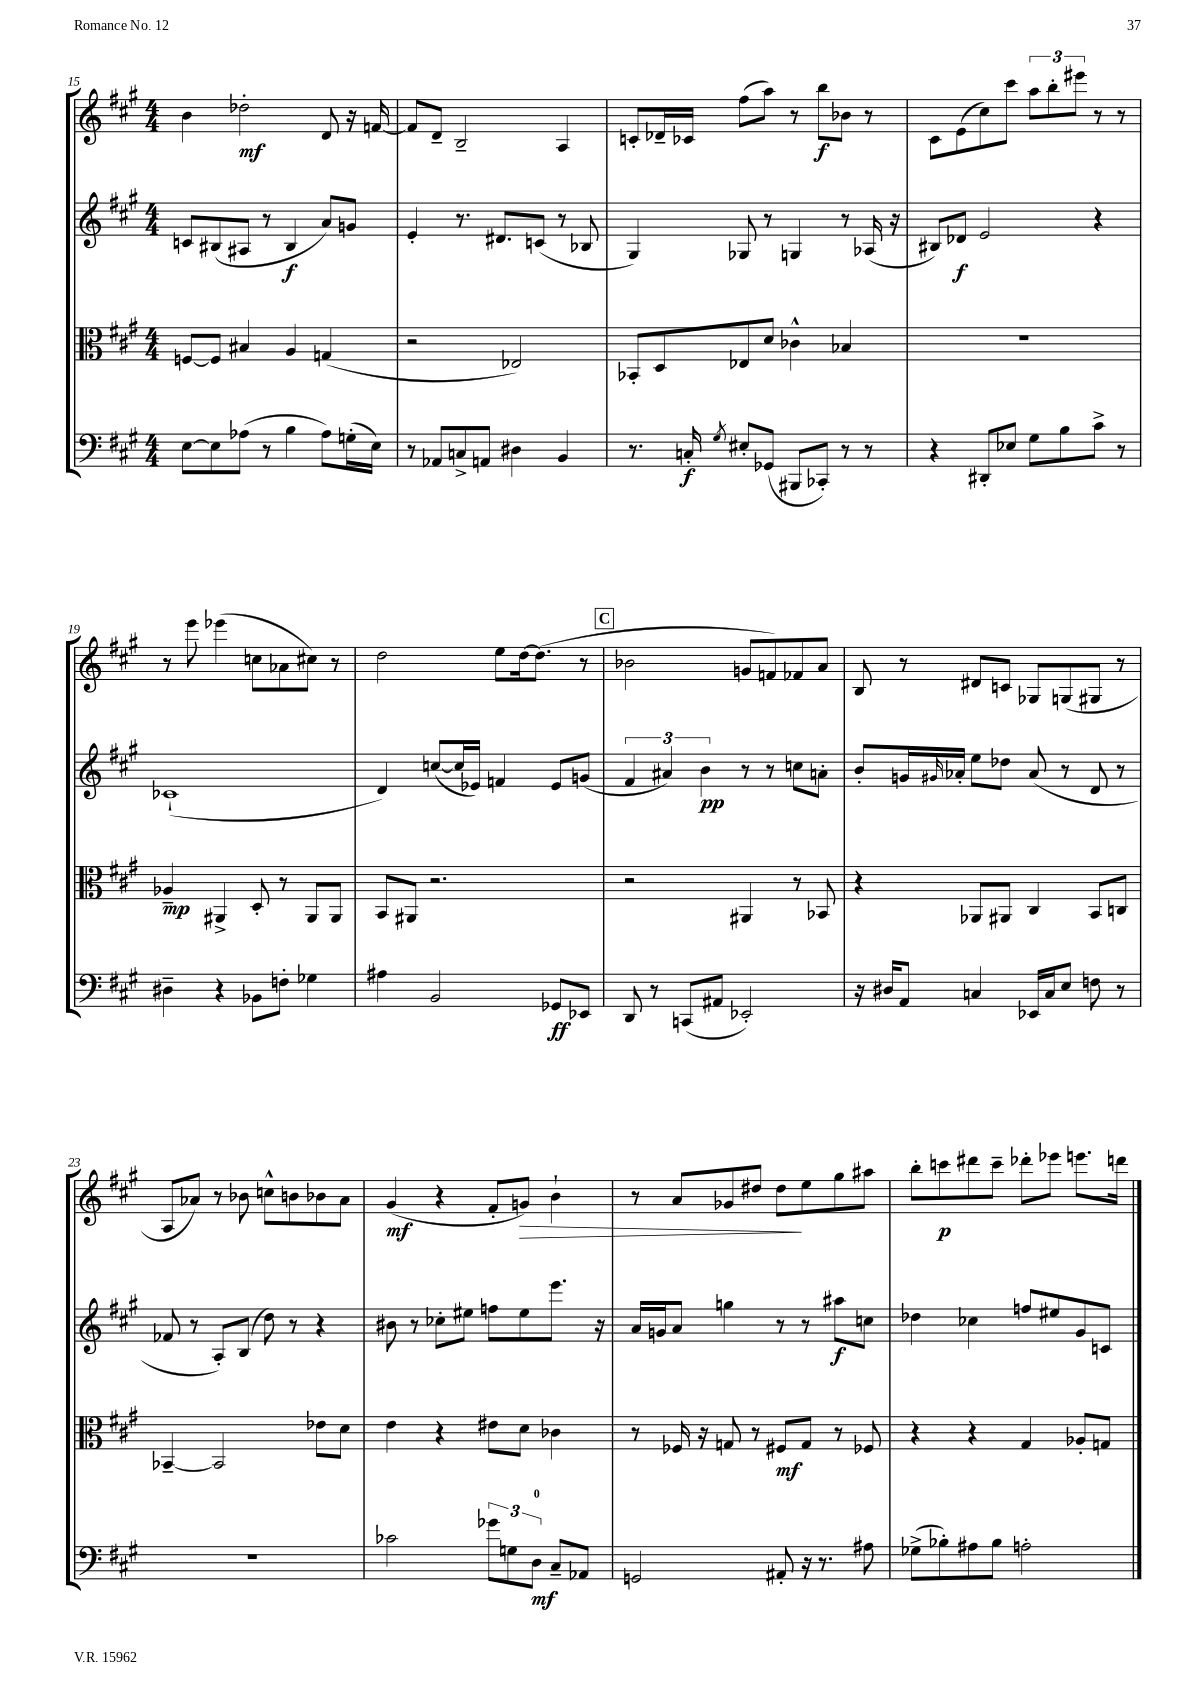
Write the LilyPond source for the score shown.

<<
\new StaffGroup <<
\new Staff = "s0" {
    \clef treble \key a \major \numericTimeSignature \time 4/4
    b'4 des''2-.\mf d'8 r16 f'16~ |
    f'8 d'8-- b2-- a4 |
    c'8-. des'16-- ces'16 fis''8( a''8) r8 b''8\f bes'8 r8 |
    cis'8 e'8( cis''8) cis'''8 \tuplet 3/2 { a''8 b''8-. eis'''8 } r8 r8 |
    r8 e'''8 ees'''4( c''8 aes'8 cis''8) r8 |
    d''2 e''8 d''16~ d''8.( r8 |
    \mark \markup { \box "C" } bes'2 g'8 f'8) fes'8 a'8 |
    b8 r8 dis'8 c'8 ges8 g8( gis8 r8 |
    a8 aes'8) r8 bes'8 c''8-^ b'8 bes'8 aes'8 |
    gis'4\mf( r4 fis'8-. g'8\>) b'4-! |
    r8 a'8 ges'8 dis''8 dis''8\! e''8 gis''8 ais''8 |
    b''8-. c'''8\p dis'''8 c'''8-- des'''8-. ees'''8 e'''8. d'''16 \bar "|." |
}
\new Staff = "s1" {
    \clef treble \key a \major \numericTimeSignature \time 4/4
    c'8 bis8( ais8 r8 bis4\f a'8) g'8 |
    e'4-. r8. dis'8. c'8( r8 bes8 |
    gis4) ges8 r8 g4 r8 aes16( r16 |
    bis8) des'8\f e'2 r4 |
    ces'1-!( |
    d'4) c''8~( c''16 ees'16) f'4 ees'8 g'8( |
    \mark \markup { \box "C" } \tuplet 3/2 { fis'4 ais'4) b'4\pp } r8 r8 c''8 a'8-. |
    b'8-. g'16 \grace { gis'16 } aes'16-. e''8 des''8 aes'8( r8 d'8 r8 |
    fes'8 r8 a8-.) b8( d''8) r8 r4 |
    bis'8 r8 ces''8-. eis''8 f''8 eis''8 e'''8. r16 |
    a'16 g'16 a'8 g''4 r8 r8 ais''8\f c''8 |
    des''4 ces''4 f''8 eis''8 gis'8 c'8 \bar "|." |
}
\new Staff = "s2" {
    \clef alto \key a \major \numericTimeSignature \time 4/4
    f8~ f8 bis4 a4 g4( |
    r2 ees2) |
    bes,8-. d8 ees8 d'8 ces'4-^ bes4 |
    R1 |
    aes4--\mp ais,4-> d8-. r8 ais,8 ais,8 |
    b,8 ais,8 r2. |
    \mark \markup { \box "C" } r2 ais,4 r8 bes,8 |
    r4 aes,8 ais,8 cis4 b,8 c8 |
    bes,4~-- bes,2 ees'8 d'8 |
    e'4 r4 eis'8 d'8 ces'4 |
    r8 fes16 r16 g8 r8 fis8\mf g8 r8 fes8 |
    r4 r4 gis4 aes8-. g8 \bar "|." |
}
\new Staff = "s3" {
    \clef bass \key a \major \numericTimeSignature \time 4/4
    e8~ e8 aes8( r8 b4 aes8) g16-.( e16) |
    r8 aes,8 c8-> a,8 dis4 b,4 |
    r8. c16-.\f \acciaccatura { gis8 } eis8-. ges,8( bis,,8 ces,8-.) r8 r8 |
    r4 dis,8-. ees8 gis8 b8 cis'8-> r8 |
    dis4-- r4 bes,8 f8-. ges4 |
    ais4 b,2 ges,8\ff ees,8 |
    \mark \markup { \box "C" } d,8 r8 c,8( ais,8 ees,2-.) |
    r16 dis16 a,8 c4 ees,16 c16 e8 f8 r8 |
    R1 |
    ces'2 \tuplet 3/2 { ges'8 g8 d8-0\mf } cis8-- aes,8 |
    g,2 ais,8-. r16 r8. ais8 |
    ges8->( bes8-.) ais8 bes8 a2-. \bar "|." |
}
>>
>>
\layout { \context { \Score currentBarNumber = #15 } }
